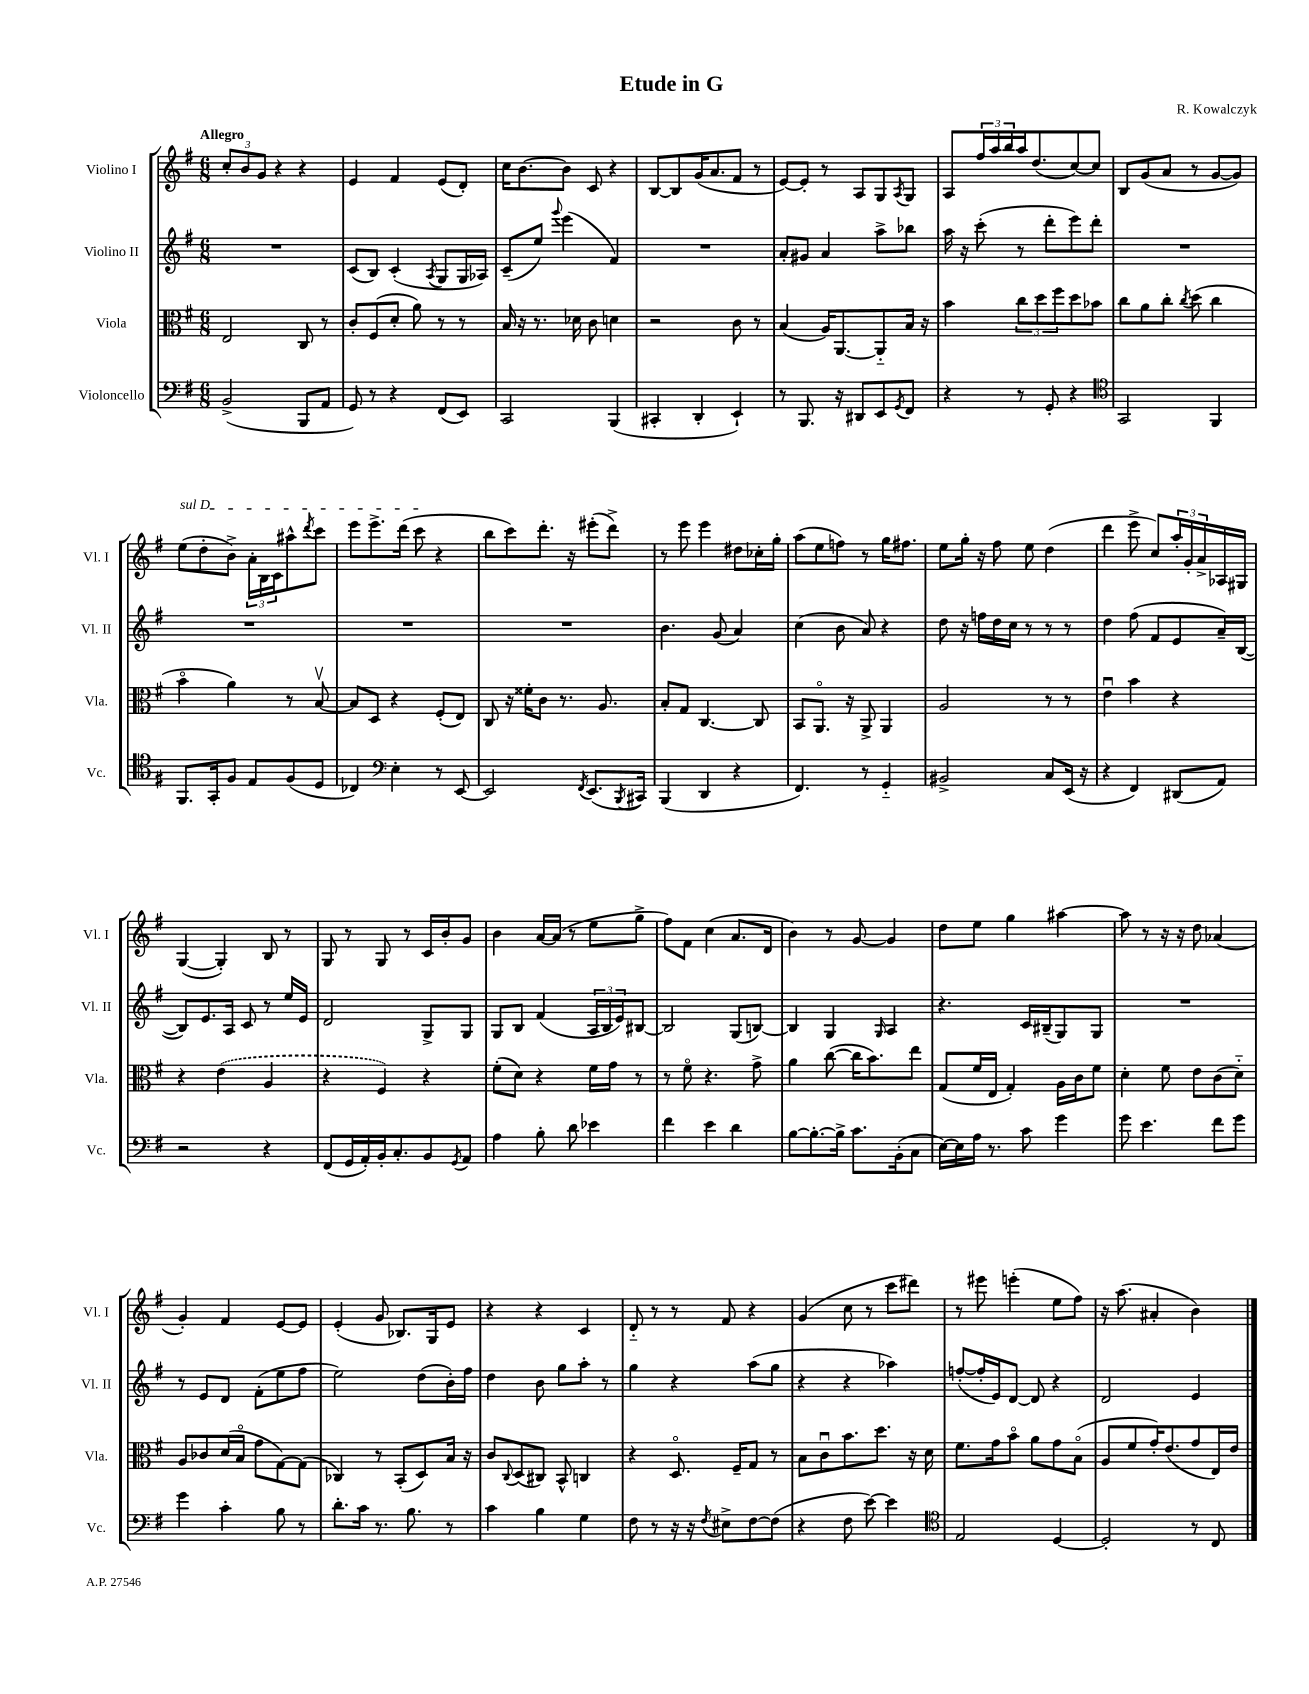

**kern	**kern	**kern	**kern
*part4	*part3	*part2	*part1
*staff4	*staff3	*staff2	*staff1
*I"Violoncello	*I"Viola	*I"Violino II	*I"Violino I
*I'Vc.	*I'Vla.	*I'Vl. II	*I'Vl. I
*clefF4	*clefC3	*clefG2	*clefG2
*k[f#]	*k[f#]	*k[f#]	*k[f#]
*M6/8	*M6/8	*M6/8	*M6/8
=1	=1	=1	=1
!	!	!	!LO:TX:a:B:t=Allegro
(2BB^/	2E/	2.r	12cc'/L
.	.	.	12b/
.	.	.	12g/J
.	.	.	4r
8BBB/L	8C/	.	4r
8AA/J	8r	.	.
=2	=2	=2	=2
8GG/)	8c'/L	(8c/L	4e/
8r	(8F#/	8B/J)	.
4r	8d'/J	(4c'/	4f#/
.	8a\)	.	.
.	.	8qA/	.
(8FF#/L	8r	8G/L	(8e/L
8EE/J)	8r	16G/L	8d'/J)
.	.	16A-X/JJ)	.
=3	=3	=3	=3
2CC/	16B/	(8c~/L	16cc\KL
.	16r	.	[8.b\
.	8.r	8ee/J)	.
.	.	8qqggg/	.
.	.	(4eee\	8b\J]
.	16d-X\	.	.
.	8c\	.	8c/
(4BBB/	4dn\	4f#/)	4r
=4	=4	=4	=4
4CC#X'/	2r	2.r	[8B/L
.	.	.	8B/]
4DD'/	.	.	(16g/K
.	.	.	8.a/
4EE`/)	8c\	.	8f#/J
.	8r	.	8r
=5	=5	=5	=5
8r	(4B/	8a'/L	[8e/L)
8.BBB/	.	8g#X/J	8e'/J]
.	16A/KL)	4a/	8r
16r	[8.AA/	.	.
8DD#X/L	.	.	8A/L
8EE/	8AA/]	8aa^\L	8G/
8qGG/	.	.	8qA/
8FF#/J	16B/Jk	8bb-X\J	8G/J
.	16r	.	.
=6	=6	=6	=6
4r	4b\	16aa\	8A/L
.	.	16r	.
.	.	(8ccc'\	24ff#/L
.	.	.	24aa/
.	.	.	24bb/
8r	12cc\L	8r	16aa/J
.	.	.	(8.dd/
.	12dd\	.	.
8GG'/	.	8ddd'\L	.
.	12ff#\	.	.
4r	8dd\	8eee\)	[8cc/)
.	8b-X\J	8ddd'\J	8cc/J]
=7	=7	=7	=7
*clefC4	*	*	*
2GG/	8cc\L	2.r	8B/L
.	8a\	.	(8g/
.	8cc'\J	.	8a/J
.	8qcc/	.	.
.	(8dd\	.	8r
4FF#/	4cc\	.	[8g/L
.	.	.	8g/J])
!!LO:LB:g=z
=8	=8	=8	=8
!	!	!	!LO:TX:a:i:t=sul D
8.FF#/L	4b\	2.r	(8ee\L
.	.	.	8dd'\
16GG'/k	.	.	.
8F#/J	4a\)	.	8b^\J)
8E/L	.	.	24a'\LL
.	.	.	24B\
.	.	.	24c\J
(8F#/	8r	.	8aa#X^^\
.	.	.	8qddd/
8D/J	[8Bv/	.	8ccc\J
=9	=9	=9	=9
4C-X/)	8B/L]	2.r	8eee\L
.	8D/J	.	8.eee^\
*clefF4	*	*	*
4E'\	4r	.	.
.	.	.	(16ddd\Jk
.	.	.	8ccc\
8r	(8F#'/L	.	4r
[8EE/	8E/J)	.	.
=10	=10	=10	=10
2EE/]	8C/	2.r	8bb\L
.	16r	.	8ccc\)
.	16f##X'\KL	.	.
.	8c\J	.	8.ddd'\J
.	8.r	.	.
.	.	.	16r
8qFF#/	.	.	.
(8.EE/L	.	.	(8eee#X'\L
.	8.A/	.	.
.	.	.	8ddd^\J)
8qBBB/	.	.	.
16CC#X/Jk)	.	.	.
=11	=11	=11	=11
(4BBB/	8B'/L	4.b\	8r
.	8G/J	.	8eee\
4DD/	[4.C/	.	4eee\
.	.	(8g/	.
4r	.	4a/)	8dd#X\L
.	8C/]	.	16cc-X'\L
.	.	.	16gg'\JJ
=12	=12	=12	=12
4.FF#/)	8BB/L	(4cc\	(8aa\L
.	8.AA/J	.	8ee\
.	.	8b\	8ffn\J)
.	16r	.	.
8r	8AA^/	8a/)	8r
4GG/	4AA/	4r	16gg\KL
.	.	.	8.ff#X\J
=13	=13	=13	=13
2BB#X^/	2A/	8dd\	8ee\L
.	.	16r	16gg'\Jk
.	.	16ffn\LL	16r
.	.	16dd\	8ff#\
.	.	16cc\JJ	.
.	.	8r	8ee\
8C/L	8r	8r	(4dd\
(16EE/Jk	8r	8r	.
16r	.	.	.
=14	=14	=14	=14
4r	4eu\	4dd\	4ddd\
4FF#/)	4b\	(8ff#\	8eee^\
.	.	8f#/L	8cc/L)
(8DD#X/L	4r	8e/	24aa'/L
.	.	.	24g'/
.	.	.	24a^/
8AA/J)	.	16a~/L)	16A-X/
.	.	([16B/JJ	16G#X/JJ
!!LO:LB:g=z
=15	=15	=15	=15
2r	4r	8B/L])	([4G/
.	.	8.e/	.
.	(4e\	.	4G'/])
.	.	16A/Jk	.
.	.	8c/	.
4r	4A/	8r	8B/
.	.	16ee/LL	8r
.	.	16e/JJ	.
=16	=16	=16	=16
(8FF#/L	4r	2d/	8G/
16GG/L	.	.	8r
16AA'/)	.	.	.
16BB'/J	4F#/)	.	8G/
8.C'/	.	.	.
.	.	.	8r
8BB/	4r	8G^/L	16c/LL
.	.	.	16b'/J
8qGG/	.	.	.
8AA/J	.	8G/J	8g/J
=17	=17	=17	=17
4A\	(8f#'\L	8G/L	4b\
.	8d\J)	8B/J	.
8B'\	4r	(4f#/	[16a/LL
.	.	.	(16a/JJ]
8d\	.	.	8r
4e-X\	16f#\LL	24A/LL	8ee\L
.	.	24B/	.
.	16g\JJ	.	.
.	.	24e/J)	.
.	8r	[8B#X/J	8gg^\J
=18	=18	=18	=18
4f#\	8r	2B#/]	8ff#\L)
.	8f#\	.	8f#\J
4e\	4.r	.	(4cc\
4d\	.	(8G/L	8.a/L
.	8g^\	[8Bn/J)	.
.	.	.	16d/Jk
=19	=19	=19	=19
[8B\L	4a\	4B/]	4b\)
8.B'\_	.	.	.
.	([8cc\	4G/	8r
16B^\Jk]	.	.	.
8.c\L	16cc\KL]	.	[8g/
.	8.b\)	.	.
.	.	16qqG/	.
.	.	4A/	4g/]
(16BB'\k	.	.	.
8C\J	8ee\J	.	.
=20	=20	=20	=20
[16E\LL)	(8G/L	4.r	8dd\L
16E\]	.	.	.
16A\JJ	16f#/L	.	8ee\J
8.r	16E/JJ	.	.
.	4G'/)	.	4gg\
8c\	.	16c/LL	.
.	.	(16B#X~/J	.
4g\	16A\LL	8G/)	[4aa#X\
.	16c\J	.	.
.	8f#\J	8G/J	.
=21	=21	=21	=21
8g\	4d'\	2.r	8aa#\]
4.e\	.	.	8r
.	8f#\	.	16r
.	.	.	16r
.	8e\L	.	8dd\
8f#\L	(8c\	.	(4a-X/
8g\J	8d\J)	.	.
!!LO:LB:g=z
=22	=22	=22	=22
4g\	8A/L	8r	4g'/)
.	8c-X/	8e/L	.
4c'\	(16d/L	8d/J	4f#/
.	16B/JJ	.	.
.	8g\L	(8f#'\L	.
8B\	[8G\)	8ee\	[8e/L
8r	(8G\J]	8ff#\J	8e/J]
=23	=23	=23	=23
8.d'\L	4C-X/)	2ee\)	(4e'/
16c\Jk	.	.	.
8.r	8r	.	8g/
.	(8BB'/L	.	8.B-X/L)
8.B\	.	.	.
.	8D/)	(8dd\L	.
.	.	.	16G/k
8r	16B/Jk	16b'\L)	8e/J
.	16r	16ff#\JJ	.
=24	=24	=24	=24
4c\	8c/L	4dd\	4r
.	8qqC/	.	.
.	(8D/	.	.
4B\	8C#X/J)	8b\	4r
.	8BB^^/	8gg\L	.
4G\	4Cn/	8aa'\J	4c/
.	.	8r	.
=25	=25	=25	=25
8F#\	4r	4gg\	8d/
8r	.	.	8r
16r	8.D/	4r	8r
16r	.	.	.
8qF#/	.	.	.
8E#X^\L	.	.	8f#/
.	16F#~/KL	.	.
[8F#\	8G/J	(8aa\L	4r
(8F#\J]	8r	8gg\J	.
=26	=26	=26	=26
4r	8B\L	4r	(4g/
.	8cu\	.	.
8F#\	8.b\	4r	8cc\
[8e\)	.	.	8r
.	8.dd\J	.	.
4e\]	.	4aa-X\)	8ccc\L
.	16r	.	8ddd#X\J)
.	16d\	.	.
=27	=27	=27	=27
*clefC4	*	*	*
2E/	8.f#\L	([8ffn'/L	8r
.	.	16ff'/L]	8eee#X\
.	16g\k	16e/J)	.
.	8b\J	[8d/J	(4eeen'\
.	8a\L	8d/]	.
[4D/	8g\	4r	8ee\L
.	(8B\J	.	8ff#\J)
=28	=28	=28	=28
2D'/]	8A/L	2d/	16r
.	.	.	(8.aa\
.	8f#/	.	.
.	16g'/K)	.	4a#X'/
.	(8.e/	.	.
8r	8g/	4e/	4b\)
8C/	16E/L)	.	.
.	16e/JJ	.	.
==	==	==	==
*-	*-	*-	*-
